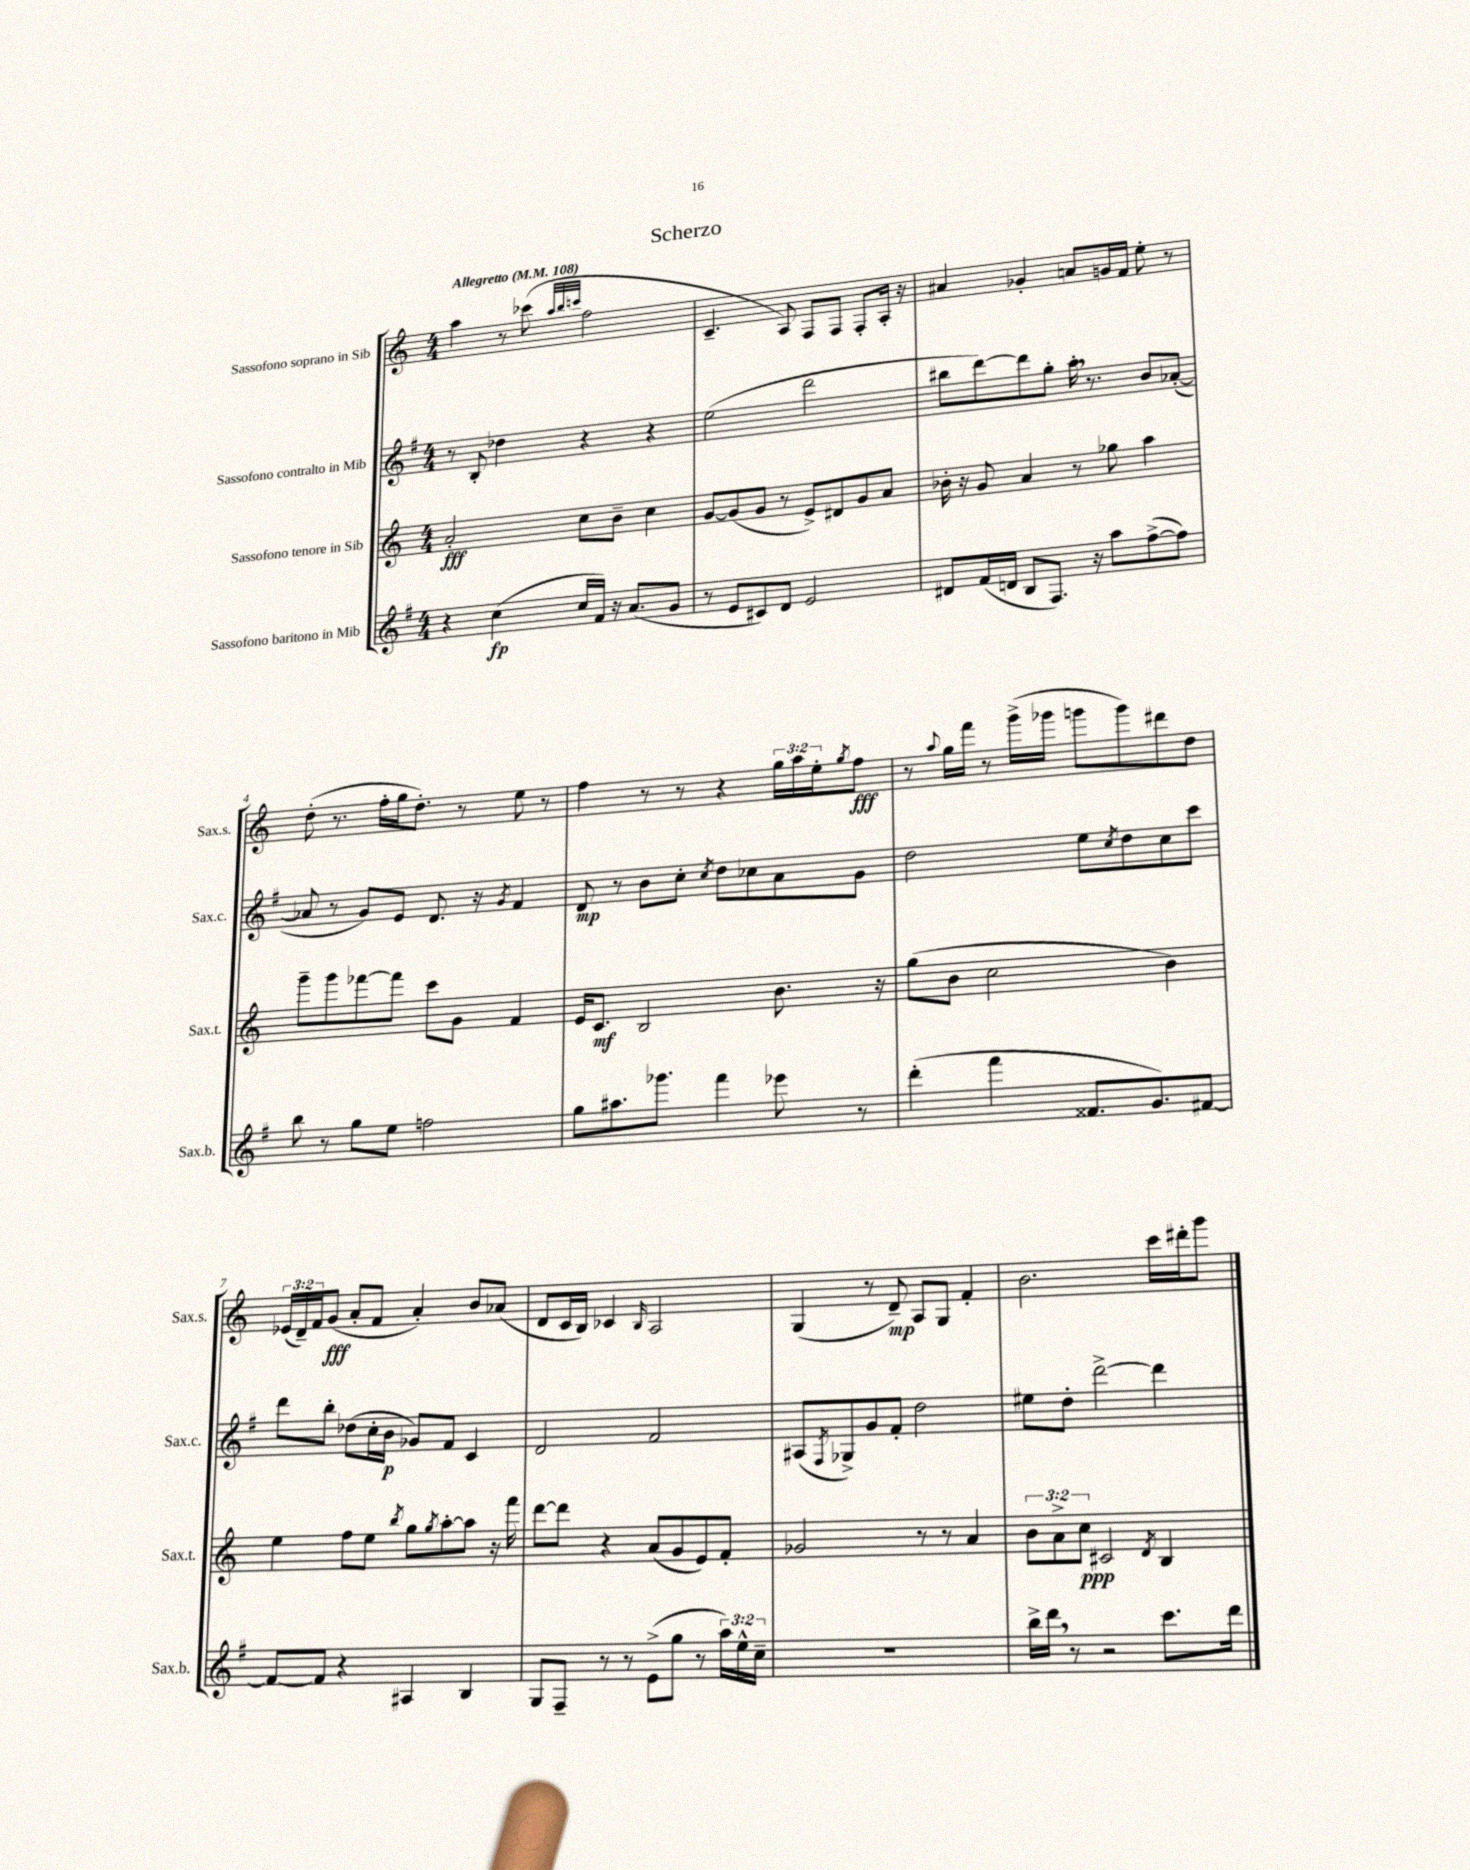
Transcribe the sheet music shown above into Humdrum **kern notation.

**kern	**dynam	**kern	**dynam	**kern	**dynam	**kern	**dynam
*part4	*part4	*part3	*part3	*part2	*part2	*part1	*part1
*staff4	*staff4	*staff3	*staff3	*staff2	*staff2	*staff1	*staff1
*I"Sassofono baritono in Mib	*	*I"Sassofono tenore in Sib	*	*I"Sassofono contralto in Mib	*	*I"Sassofono soprano in Sib	*
*I'Sax.b.	*	*I'Sax.t.	*	*I'Sax.c.	*	*I'Sax.s.	*
*clefG2	*	*clefG2	*	*clefG2	*	*clefG2	*
*k[f#]	*	*k[]	*	*k[f#]	*	*k[]	*
*M4/4	*	*M4/4	*	*M4/4	*	*M4/4	*
*MM108	*	*MM108	*	*MM108	*	*MM108	*
=1	=1	=1	=1	=1	=1	=1	=1
!	!	!	!	!	!	!LO:TX:a:B:t=Allegretto	!
4r	.	2a'/	fff	8r	.	4aa\	.
.	.	.	.	8B'/	.	.	.
(4cc\	fp	.	.	4dd-X\	.	8r	.
.	.	.	.	.	.	(8ccc-X\	.
.	.	.	.	.	.	32qqaa/LLL	.
.	.	.	.	.	.	32qqbb/	.
.	.	.	.	.	.	32qqcccn/JJJ	.
16cc/LL	.	8cc\L	.	4r	.	2ff\	.
16f#/JJ)	.	.	.	.	.	.	.
16r	.	8b~\J	.	.	.	.	.
(8.a/L	.	.	.	.	.	.	.
.	.	4cc\	.	4r	.	.	.
8g/J	.	.	.	.	.	.	.
=2	=2	=2	=2	=2	=2	=2	=2
8r	.	[8g/L	.	(2ee\	.	4.c~/	.
8e/L	.	(8g/]	.	.	.	.	.
8c#X/)	.	8g/J	.	.	.	.	.
8d/J	.	8r	.	.	.	8A/)	.
2e/	.	8e^/L)	.	2ddd\	.	8F/L	.
.	.	8d#X/	.	.	.	8F/J	.
.	.	8g/	.	.	.	8F'/L	.
.	.	8a/J	.	.	.	16A'/Jk	.
.	.	.	.	.	.	16r	.
=3	=3	=3	=3	=3	=3	=3	=3
8d#X/L	.	16b-X'\	.	8bb#X\L	.	4a#X/	.
.	.	16r	.	.	.	.	.
(16f#/L	.	8g/	.	[8ddd\)	.	.	.
16dn/JJ	.	.	.	.	.	.	.
8B/L	.	4a/	.	8ddd\]	.	4g-X'/	.
8.F#/J)	.	.	.	8gg'\J	.	.	.
.	.	8r	.	16aa',\	.	8an/L	.
16r	.	.	.	8.r	.	.	.
8aa\L	.	8gg-X\	.	.	.	16gn/L	.
.	.	.	.	.	.	16f/JJ	.
([8ff#^\	.	4aa\	.	8b/L	.	8ee'\	.
8ff#\J])	.	.	.	([8a-X'/J	.	8r	.
!!LO:LB:g=z
=4	=4	=4	=4	=4	=4	=4	=4
8bb\	.	8ggg~\L	.	8a-X/]	.	(8dd'\	.
8r	.	8ggg\	.	8r	.	8.r	.
8gg\L	.	[8fff-X\	.	8g/L)	.	.	.
.	.	.	.	.	.	16ff'\LL	.
8ee\J	.	8fff-\J]	.	8e/J	.	16gg\J	.
.	.	.	.	.	.	8.dd'\J)	.
2ffn\	.	8ccc\L	.	8.d/	.	.	.
.	.	8g\J	.	.	.	8r	.
.	.	.	.	16r	.	.	.
.	.	.	.	8qg/	.	.	.
.	.	4f/	.	4f#/	.	8ee\	.
.	.	.	.	.	.	8r	.
=5	=5	=5	=5	=5	=5	=5	=5
8gg\L	.	16e/KL	.	8d/	mp	4ff\	.
.	.	8.c/J	mf	.	.	.	.
8.aa#X\	.	.	.	8r	.	.	.
.	.	2B/	.	8b\L	.	8r	.
8.ggg-X\J	.	.	.	.	.	.	.
.	.	.	.	8cc'\J	.	8r	.
.	.	.	.	8qcc/	.	.	.
4fff#\	.	.	.	8dd\L	.	4r	.
.	.	.	.	8cc-X\	.	.	.
8eee-X\	.	8.b\	.	8a\	.	24gg\LL	.
.	.	.	.	.	.	24aa\	.
.	.	.	.	.	.	24ee'\J	.
.	.	.	.	.	.	8qgg/	.
8r	.	.	.	8g\J	.	8ff\J	fff
.	.	16r	.	.	.	.	.
=6	=6	=6	=6	=6	=6	=6	=6
(4ddd'\	.	(8gg\L	.	2dd\	.	8r	.
.	.	.	.	.	.	8qqaa/	.
.	.	8b\J	.	.	.	16gg\LL	.
.	.	.	.	.	.	16fff\JJ	.
4fff#\	.	2cc\	.	.	.	8r	.
.	.	.	.	.	.	(16ggg^\LL	.
.	.	.	.	.	.	16ggg-X\JJ	.
8.f##X/L	.	.	.	8ee\L	.	8gggn\L	.
.	.	.	.	8qcc/	.	.	.
.	.	.	.	8dd\	.	8ggg\)	.
8.g/)	.	.	.	.	.	.	.
.	.	4b\)	.	8cc\	.	8ddd#X\	.
[8f#X/J	.	.	.	8ccc\J	.	8dd\J	.
!!LO:LB:g=z
=7	=7	=7	=7	=7	=7	=7	=7
8f#/L_	.	4ee\	.	8ddd\L	.	(24e-X/LL	.
.	.	.	.	.	.	24d~/)	.
.	.	.	.	.	.	24f/J	.
8f#/J]	.	.	.	8bb'\J	.	(8g/J	fff
4r	.	8ff\L	.	(8dd-X\L	.	8a'/L	.
.	.	8ee\J	.	16cc'\L	.	8f/J	.
.	.	.	.	16b\JJ	p	.	.
.	.	8qbb/	.	.	.	.	.
4A#X/	.	8gg\L	.	8g-X/L)	.	4a'/)	.
.	.	8qgg/	.	.	.	.	.
.	.	[8aa'\	.	8f#/J	.	.	.
4B/	.	8aa\J]	.	4c/	.	8b/L	.
.	.	16r	.	.	.	(8a-X/J	.
.	.	16fff\	.	.	.	.	.
=8	=8	=8	=8	=8	=8	=8	=8
8G/L	.	[8ddd\L	.	2d/	.	8d/L	.
8F#~/J	.	8ddd\J]	.	.	.	16c/L	.
.	.	.	.	.	.	16B/JJ)	.
8r	.	4r	.	.	.	4c-X/	.
8r	.	.	.	.	.	.	.
.	.	.	.	.	.	16qqB/	.
(8e^\L	.	(8a/L	.	2f#/	.	2A/	.
8gg\J	.	8g/	.	.	.	.	.
8r	.	8e/)	.	.	.	.	.
24aa\LL)	.	8f'/J	.	.	.	.	.
24ee^^\	.	.	.	.	.	.	.
24cc~\JJ	.	.	.	.	.	.	.
=9	=9	=9	=9	=9	=9	=9	=9
1r	.	2g-X/	.	(8A#X/L	.	(4G/	.
.	.	.	.	8qF#/	.	.	.
.	.	.	.	8G-X^/)	.	.	.
.	.	.	.	8g/	.	8r	.
.	.	.	.	8f#'/J	.	8d~/)	mp
.	.	8r	.	2dd\	.	8A/L	.
.	.	8r	.	.	.	8G/J	.
.	.	4a/	.	.	.	4f'/	.
=10	=10	=10	=10	=10	=10	=10	=10
16bb^\LL	.	12b\L	.	8ee#X\L	.	2.b\	.
16ddd,\JJ	.	.	.	.	.	.	.
.	.	12a^\	.	.	.	.	.
8r	.	.	.	8dd'\J	.	.	.
.	.	12cc\J	ppp	.	.	.	.
2r	.	2c#X/	.	[2ddd^\	.	.	.
.	.	8qd/	.	.	.	.	.
8.ccc\L	.	4B/	.	4ddd\]	.	16ccc\LL	.
.	.	.	.	.	.	16ddd#X'\J	.
.	.	.	.	.	.	8ggg\J	.
16ddd\Jk	.	.	.	.	.	.	.
==	==	==	==	==	==	==	==
*-	*-	*-	*-	*-	*-	*-	*-
